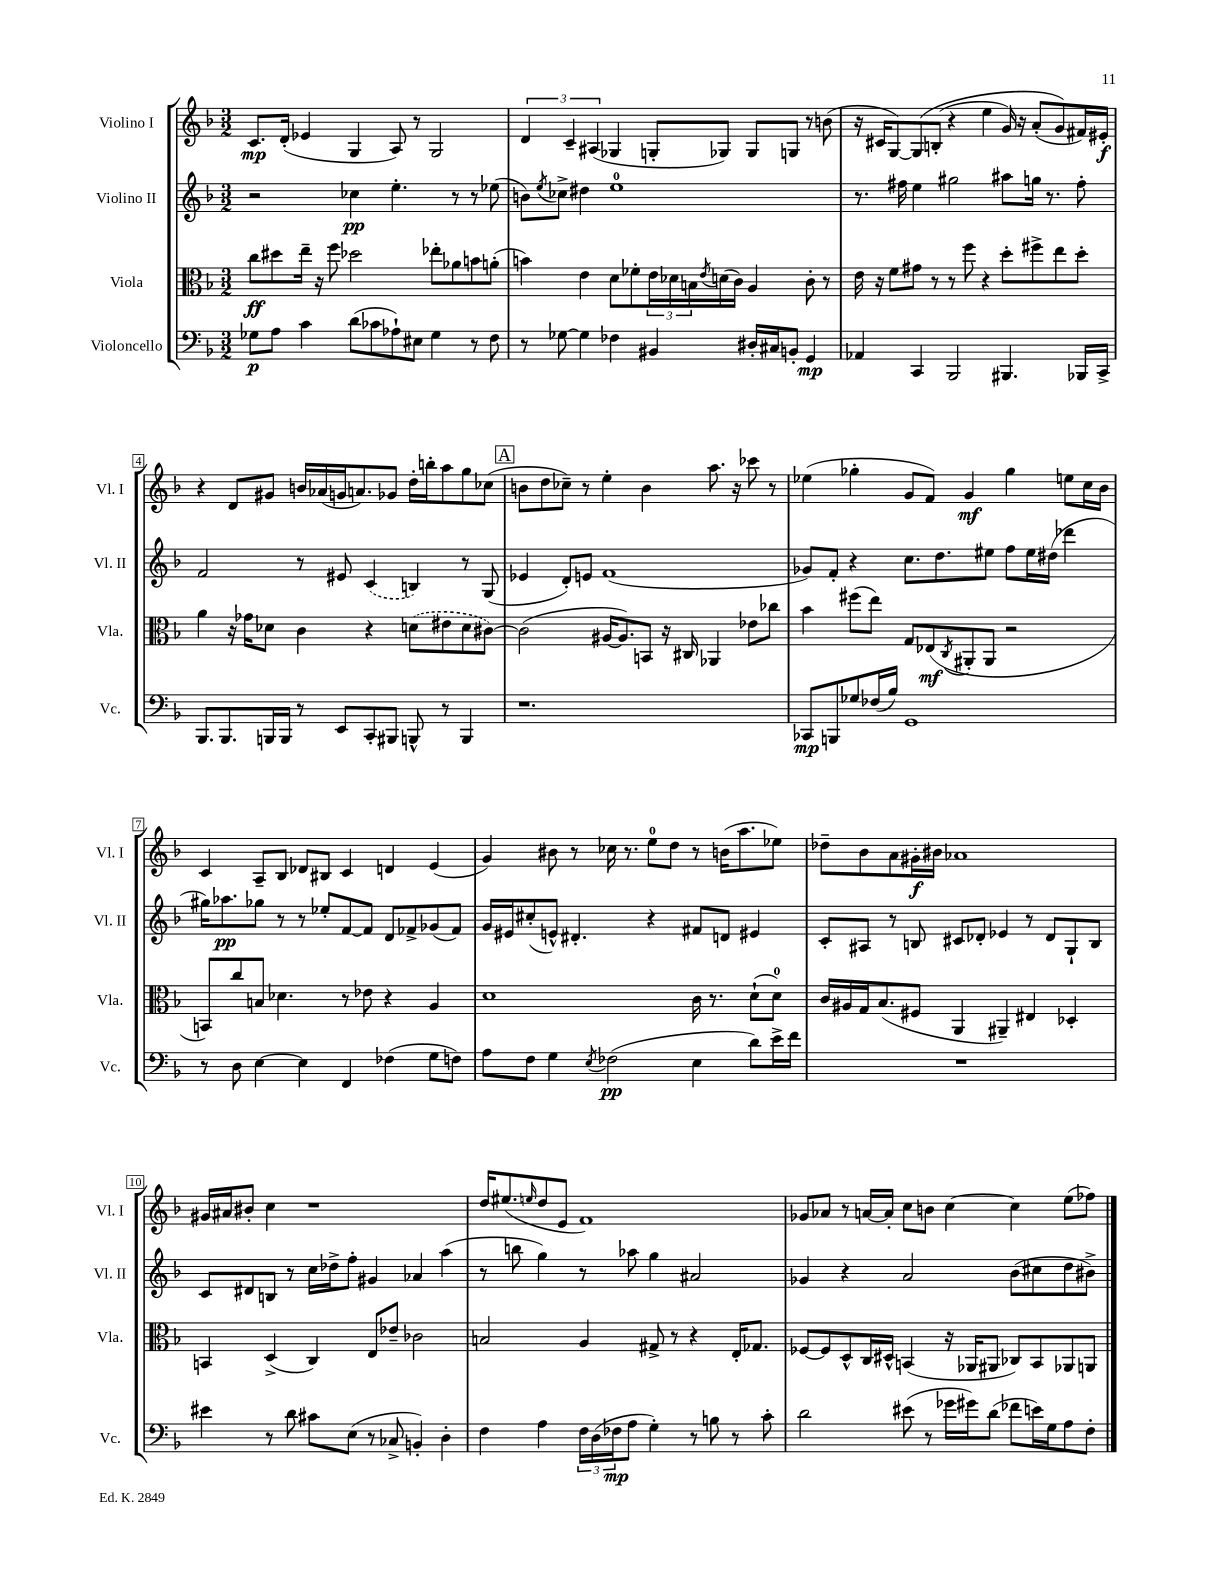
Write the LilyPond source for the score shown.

<<
\new StaffGroup <<
\new Staff = "s0" \with { instrumentName = "Violino I" shortInstrumentName = "Vl. I" } {
    \clef treble \key f \major \numericTimeSignature \time 3/2
    c'8.\mp d'16-.( ees'4 g4 a8) r8 g2 |
    \tuplet 3/2 { d'4 c'4-- ais4( } ges4 g8-. ges8) ges8 g8 r8 b'8( |
    r16 cis'16 g8~) g8\( b8-.( r4 e''4 g'16) r16 a'8-.( g'8\) fis'16) eis'16-.\f |
    r4 d'8 gis'8 b'16 aes'16( g'16 a'8.) ges'8 d''16-. b''16-. a''8 g''8 ces''8( |
    \mark \markup { \box "A" } b'8 d''8 ces''8--) r8 e''4-. b'4 a''8. r16 ces'''8 r8 |
    ees''4( ges''4-. g'8 f'8) g'4\mf ges''4 e''8 c''16 bes'16 |
    c'4 a8-- bes8 des'8 bis8 c'4 d'4 e'4( |
    g'4) bis'8 r8 ces''16 r8. e''8-0 d''8 r8 b'16( a''8. ees''8) |
    des''8-- bes'8 a'8 gis'16-.\f bis'16 aes'1 |
    gis'16 ais'16 bis'8-. c''4 r1 |
    d''16 eis''8.( \grace { e''16 } d''8 e'8 f'1) |
    ges'8 aes'8 r8 a'16~ a'16-. c''8 b'8 c''4~ c''4 e''8( fes''8) \bar "|." |
}
\new Staff = "s1" \with { instrumentName = "Violino II" shortInstrumentName = "Vl. II" } {
    \clef treble \key f \major \numericTimeSignature \time 3/2
    r2 ces''4\pp e''4.-. r8 r8 ees''8( |
    b'8) \acciaccatura { e''8 } ces''8-> dis''4 e''1-0 |
    r8. fis''16 e''4 gis''2 ais''8 g''16 r8. fis''8-. |
    f'2 r8 eis'8 \once \slurDashed c'4( b4) r8 g8( |
    \mark \markup { \box "A" } ees'4 d'8-.) e'8 f'1( |
    ges'8) f'8-. r4 c''8. d''8. eis''8 f''8 eis''16 dis''16( des'''4 |
    gis''16) aes''8.\pp ges''8 r8 r8 ees''8-. f'8~ f'8 d'8 fes'8-> ges'8( fes'8) |
    g'16 eis'16 cis''8-.( e'8-^) dis'4.-. r4 fis'8 d'8 eis'4 |
    c'8-. ais8 r8 b8 cis'8 des'8-. ees'4 r8 des'8 g8-! b8 |
    c'8 dis'8 b8 r8 c''16 des''16-> f''8-. gis'4 aes'4 a''4( |
    r8 b''8 g''4) r8 aes''8 g''4 ais'2 |
    ges'4 r4 a'2 bes'8( cis''8 d''8 bis'8->) \bar "|." |
}
\new Staff = "s2" \with { instrumentName = "Viola" shortInstrumentName = "Vla." } {
    \clef alto \key f \major \numericTimeSignature \time 3/2
    c''8\ff dis''8 e''16-- r16 f''8 des''2 ees''8-. aes'8 b'8 a'8-.( |
    b'4) e'4 d'8 fes'8-. \tuplet 3/2 { e'16 des'16 b16 } \acciaccatura { e'8 } d'16( c'16) a4 c'8-. r8 |
    e'16 r16 f'8 gis'8 r8 r8 f''8 r4 d''8-. fis''8-> e''8 d''8-. |
    a'4 r16 ges'16 des'8 c'4 r4 \once \slurDashed d'8( eis'8 d'8 cis'8~) |
    \mark \markup { \box "A" } cis'2( ais16~ ais8.) b,8 r16 cis16 aes,4 ees'8 ces''8 |
    bes'4 fis''8( e''8) g8 ees8\mf( \acciaccatura { c8 } ais,8-. ais,8 r2 |
    b,8) c''8 b8 des'4. r8 ees'8 r4 a4 |
    d'1 c'16 r8. d'8-!( d'8-0) |
    c'16 ais16 g16 bes8.( fis8 a,4 ais,4--) eis4 des4-. |
    b,4 d4->( c4) e8 ees'8-- ces'2 |
    b2 a4 gis8-> r8 r4 e16-. ges8. |
    fes8~ fes8 d8-^ c16 dis16-^ b,4( r16 aes,16 ais,8 ces8) b,8 aes,8 a,8 \bar "|." |
}
\new Staff = "s3" \with { instrumentName = "Violoncello" shortInstrumentName = "Vc." } {
    \clef bass \key f \major \numericTimeSignature \time 3/2
    ges8\p a8 c'4 d'8( ces'8 aes8-!) eis8 ges4 r8 f8 |
    r8 ges8~ ges4 fes4 bis,4 dis16-. cis16 b,8-. g,4\mp |
    aes,4 c,4 bes,,2 bis,,4. bes,,16 c,16-> |
    bes,,8. bes,,8. b,,16 b,,16 r8 e,8 c,8-. bis,,8 b,,8-^ r8 b,,4 |
    \mark \markup { \box "A" } r1. |
    ces,8\mp b,,8 ges8 fes16( bes16) g,1 |
    r8 d8 e4~ e4 f,4 fes4( g8 f8) |
    a8 f8 g4 \acciaccatura { e8 } fes2\pp( e4 d'8) e'16-> f'16 |
    R1. |
    eis'4 r8 d'8 cis'8 e8( r8 ces8-> b,4-.) d4-. |
    f4 a4 \tuplet 3/2 { f16 d16( fes16\mp } a8 g4-.) r8 b8 r8 c'8-. |
    d'2 eis'8( r8 ges'16 gis'16) d'8( fes'8 e'16) g16 a8 f8-. \bar "|." |
}
>>
>>
\layout { \context { \Score \override BarNumber.stencil = #(make-stencil-boxer 0.1 0.3 ly:text-interface::print) } }
